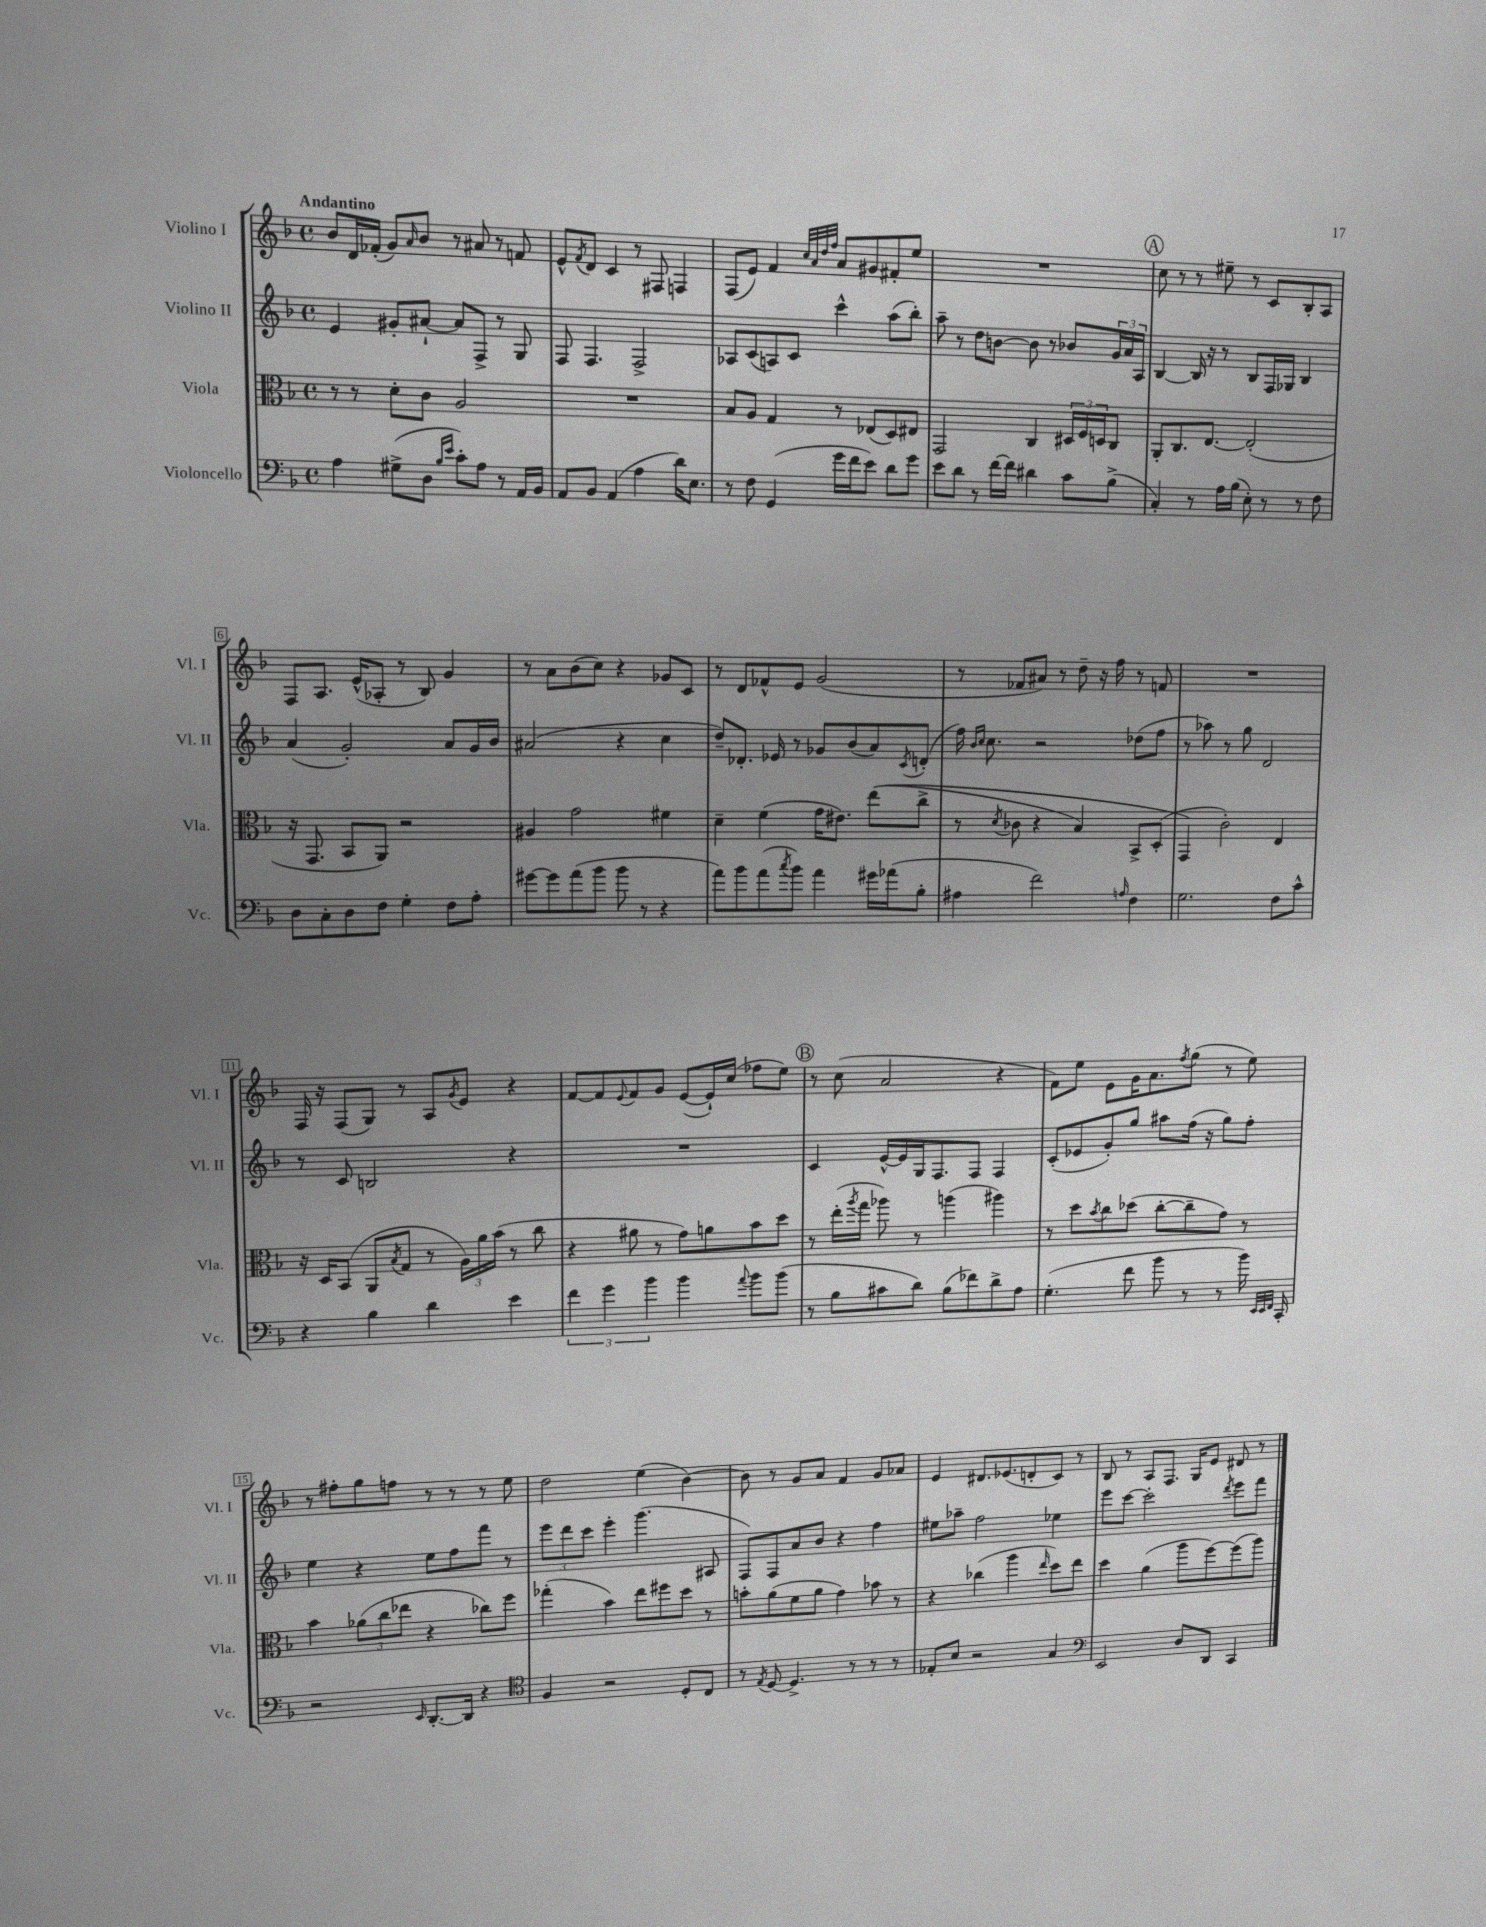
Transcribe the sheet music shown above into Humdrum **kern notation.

**kern	**kern	**kern	**kern
*staff4	*staff3	*staff2	*staff1
*clefF4	*clefC3	*clefG2	*clefG2
*k[b-]	*k[b-]	*k[b-]	*k[b-]
*M4/4	*M4/4	*M4/4	*M4/4
*met(c)	*met(c)	*met(c)	*met(c)
4A	8r	4e	8b-
.	8r	.	16d
.	.	.	(16f-'
(8G#^	8d'	8g#'	8g)
.	.	.	16qqa
8D	8c	[8a#`	8b-
16qqB-	.	.	.
16qqe	.	.	.
8c')	2A	8a#]	8r
8A	.	8F^	8a#
8r	.	8r	8r
16AA	.	8G	8f
16BB-	.	.	.
=	=	=	=
8AA	1r	8F	8e^^
.	.	.	8qf
8BB-	.	4.F	8d
(4AA	.	.	4c
4A	.	2F^	8r
.	.	.	8F#
16d)	.	.	4F
8.E	.	.	.
=	=	=	=
8r	8B-	8A-	(8F
8F	8A	(8c	8e)
(4GG	4G	8A)	4f
.	.	8c	.
.	.	.	32qqcc
.	.	.	32qqa
.	.	.	32qqdd
.	.	.	32qqff
16g	8r	4ccc^^	8a
16f	.	.	.
8e)	(8E-	.	8g#
8d	8D)	(8aa	8f#'
8g	8E#	8bb-')	8ee
=	=	=	=
8e	2GG	8aa~	1r
8d	.	8r	.
8r	.	8dd	.
[16f	.	[8b	.
16f]	.	.	.
4d#	4C	8b]	.
.	.	8r	.
8c	24D#	8b-	.
.	24F	.	.
.	24D	.	.
(8B-^	8C	24g	.
.	.	24a	.
.	.	24A	.
=	=	=	=
4C')	8AA'	[4B-	8cc
.	8.C	.	8r
8r	.	16B-]	8r
.	[8.E	16r	.
16A	.	8r	8ee#~
(16B-	.	.	.
8E')	(2E']	8B-	8r
8r	.	16F	8c
.	.	16G-	.
8r	.	4B-	8B-'
8F	.	.	8A
=	=	=	=
8D	16r	(4a	8F
.	8.GG	.	.
8C'	.	.	8.A
8D	8BB-	2g')	.
.	.	.	(16e^^
8F	8AA)	.	8A-'
4G'	2r	.	8r
.	.	.	8B-)
8F	.	8a	4g
8A'	.	16g	.
.	.	16b-	.
=	=	=	=
[8g#	4A#	(2a#	8r
8g#]	.	.	8a
(8a	2g	.	(8b-
8b-	.	.	8cc)
8b-	.	4r	4r
8r	.	.	.
4r	4f#	4cc	8g-
.	.	.	8c
=	=	=	=
8a)	4d~	8dd~)	8r
8b-	.	8.d-'	8d
(8a	(4f	.	8f-^^
.	.	16e-	.
8qcc	.	.	.
8b-)	.	8r	8e
4a	16g	8g-	(2g
.	8.e#)	.	.
.	.	(8b-	.
16g#	&((8ee	8a)	.
(16a-	.	.	.
.	.	8qc	.
8B-'	8cc^	(8d'	.
=	=	=	=
4A#	8r	16ff)	8r
.	.	16qqb-	.
.	.	16qqcc	.
.	.	8.cc	.
.	8qd	.	.
.	8c-	.	8f-
2f)	4r	2r	8a#)
.	.	.	8r
.	4B-)	.	8dd~
.	.	.	16r
.	.	.	16ff
16qqA	.	.	.
4F	8BB-^	(8dd-	8r
.	(8D'	8ff	8f
=	=	=	=
2.G	4GG&)	8r	1r
.	.	8aa-)	.
.	2c')	8r	.
.	.	8gg	.
.	.	2d	.
8F	4E	.	.
8c^^	.	.	.
=	=	=	=
4r	16r	8r	16F
.	16D	.	16r
.	(8BB-	8c	(8F
4B-	8AA	2B	8G)
.	8qB-	.	.
.	8G	.	8r
4d	8r	.	8A
.	.	.	8qg
.	24A)	.	8e
.	24a	.	.
.	(24b-	.	.
4e	8r	4r	4r
.	8cc	.	.
=	=	=	=
6f	4r	1r	[8f
.	.	.	8f]
6g	.	.	.
.	.	.	8qqe
.	8a#	.	8f
6b-	.	.	.
.	8r	.	8g
4b-	8g)	.	([8e
.	8a	.	16e`])
.	.	.	(16cc
8qqa	.	.	.
8b-	8b-	.	8ff-
(8b-	8dd	.	8ee)
=	=	=	=
8r	8r	4c	8r
8B-	(16ee'	.	(8cc
.	8qaa	.	.
.	16gg	.	.
8c#	8aa-)	[16e^^	2a
.	.	16e]	.
8d)	8r	16G	.
.	.	8.F	.
(8B-	(4aa	.	.
8f-)	.	8F	.
8d^	4aa#)	4F	4r
8A	.	.	.
=	=	=	=
(4.G'	8r	(8c'	8f)
.	8dd	8e-	8ee
.	8qb-	.	.
.	8cc	8g')	8e
8f	(8dd-	8gg	16g
.	.	.	8.a
8b-	[8cc'	8aa#	.
.	.	.	8qff
8r	8cc~]	(16ff	(8gg
.	.	16r	.
8r	8g)	8gg)	8r
16b-)	8r	8ff'	8ee)
32qqEE	.	.	.
32qqEE	.	.	.
32qqFF	.	.	.
16CC'	.	.	.
=	=	=	=
2r	4b-	4ee	8r
.	.	.	8ff#'
.	(12a-	4r	8gg
.	12cc	.	.
.	.	.	8ff
.	12ee-	.	.
16qqEE	.	.	.
[8.DD'	4r	8ee	8r
.	.	8ff	8r
16DD]	.	.	.
4r	8cc-)	8fff	8r
.	8ff	8r	8ee
=	=	=	=
*clefC4	*	*	*
4F	(4gg-'	12eee	2dd
.	.	12ddd	.
.	.	12ccc	.
2r	4b-)	4eee'	.
.	8ee	(4.ggg	(4ee
.	8ff#	.	.
8D'	8dd	.	[4b-)
8C	8r	8A#	.
=	=	=	=
8r	8b'	8F)	8b-]
8qE	.	.	.
[8D	(8a	8F	8r
4.D^]	8f	8a	8g
.	8a	8b-	8a
.	4g)	4r	4f
8r	.	.	.
8r	8b-	4ff	8g
8r	8r	.	8a-
=	=	=	=
8E-'	4r	8ee#	4e
8B-	.	8aa-~	.
2r	(4cc-	2ff	8.d#
.	.	.	(8.e-
.	4aa	.	.
.	.	.	8d'
.	16qqee	.	.
4G	8dd)	4ee-	8c)
.	8ee	.	8r
=	=	=	=
*clefF4	*	*	*
2EE	4dd	8eee	8B-
.	.	[8ccc	8r
.	(4a	2ccc']	8A
.	.	.	8.F
8D	8aa	.	.
.	.	.	16G
8DD	[8ff)	.	8e
.	.	8qddd	.
4CC	(8ff]	8eee	8d#
.	8aa)	8fff	8r
==	==	==	==
*-	*-	*-	*-
